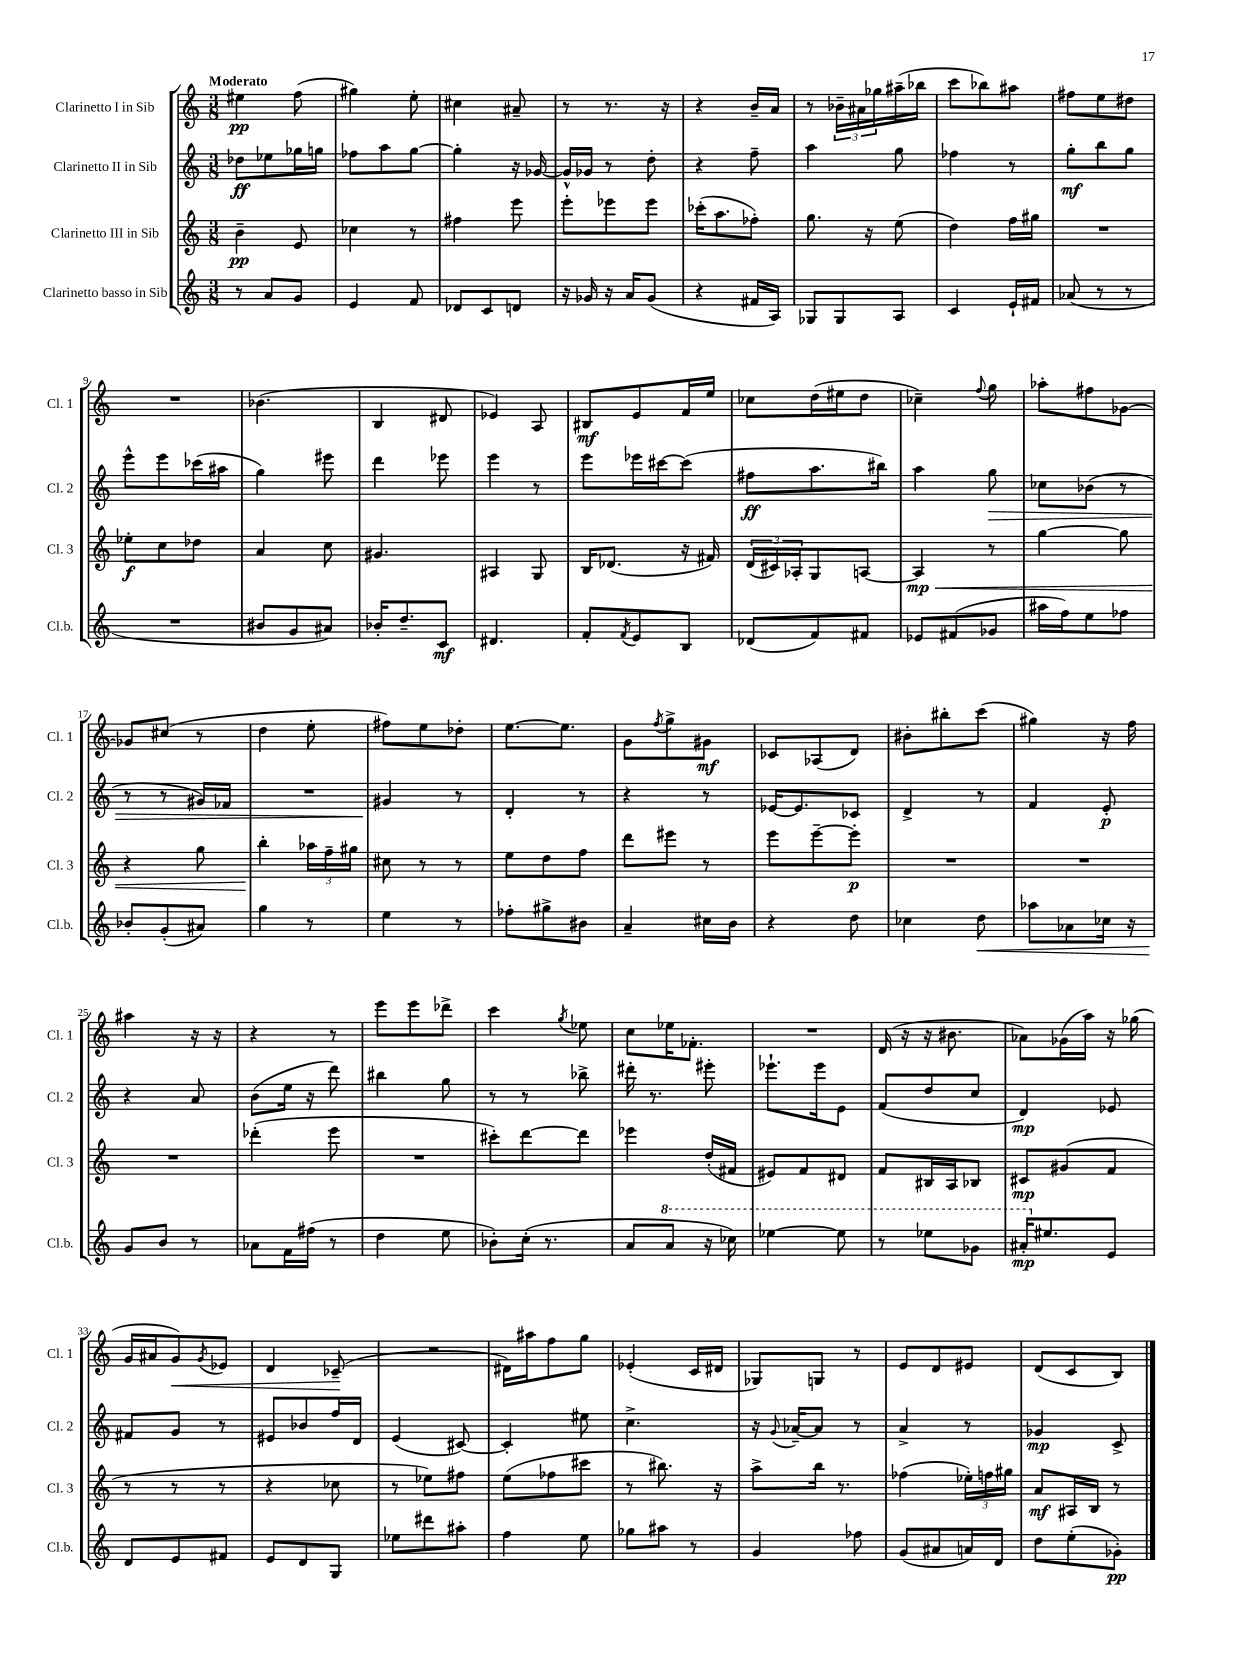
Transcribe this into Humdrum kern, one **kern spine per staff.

**kern	**dynam	**kern	**dynam	**kern	**dynam	**kern	**dynam
*part4	*part4	*part3	*part3	*part2	*part2	*part1	*part1
*staff4	*staff4	*staff3	*staff3	*staff2	*staff2	*staff1	*staff1
*I"Clarinetto basso in Sib	*	*I"Clarinetto III in Sib	*	*I"Clarinetto II in Sib	*	*I"Clarinetto I in Sib	*
*I'Cl.b.	*	*I'Cl. 3	*	*I'Cl. 2	*	*I'Cl. 1	*
*clefG2	*	*clefG2	*	*clefG2	*	*clefG2	*
*k[]	*	*k[]	*	*k[]	*	*k[]	*
*M3/8	*	*M3/8	*	*M3/8	*	*M3/8	*
=1	=1	=1	=1	=1	=1	=1	=1
!	!	!	!	!	!	!LO:TX:a:B:t=Moderato	!
8r	.	4b~\	pp	8dd-X\L	ff	4ee#X\	pp
8a/L	.	.	.	8ee-X\	.	.	.
8g/J	.	8e/	.	16gg-X\L	.	(8ff\	.
.	.	.	.	16ggn\JJ	.	.	.
=2	=2	=2	=2	=2	=2	=2	=2
4e/	.	4cc-X\	.	8ff-X\L	.	4gg#X\)	.
.	.	.	.	8aa\	.	.	.
8f/	.	8r	.	[8gg\J	.	8ee'\	.
=3	=3	=3	=3	=3	=3	=3	=3
8d-X/L	.	4ff#X\	.	4gg'\]	.	4cc#X\	.
8c/	.	.	.	.	.	.	.
8dn/J	.	8eee\	.	16r	.	8a#X~/	.
.	.	.	.	[16g-X/	.	.	.
=4	=4	=4	=4	=4	=4	=4	=4
16r	.	8eee'\L	.	16g-^^/LL]	.	8r	.
16g-X/	.	.	.	16g-X/JJ	.	.	.
16r	.	8eee-X\	.	8r	.	8.r	.
16a/KL	.	.	.	.	.	.	.
(8g-/J	.	8eee-\J	.	8dd'\	.	.	.
.	.	.	.	.	.	16r	.
=5	=5	=5	=5	=5	=5	=5	=5
4r	.	(16ccc-X'\KL	.	4r	.	4r	.
.	.	8.aa\	.	.	.	.	.
16f#X/LL	.	8ff-X'\J)	.	8ff~\	.	16b~/LL	.
16A/JJ)	.	.	.	.	.	16a/JJ	.
=6	=6	=6	=6	=6	=6	=6	=6
8G-X/L	.	8.gg\	.	4aa\	.	8r	.
8G-/	.	.	.	.	.	24b-X~\LL	.
.	.	.	.	.	.	24a#X\	.
.	.	16r	.	.	.	.	.
.	.	.	.	.	.	24gg-X\	.
8A/J	.	(8ee\	.	8gg\	.	(16aa#X~\	.
.	.	.	.	.	.	16bb-X\JJ	.
=7	=7	=7	=7	=7	=7	=7	=7
4c/	.	4dd\)	.	4ff-X\	.	8ccc\L	.
.	.	.	.	.	.	8bb-X\)	.
16e`/LL	.	16ff\LL	.	8r	.	8aa#X\J	.
16f#X/JJ	.	16gg#X\JJ	.	.	.	.	.
=8	=8	=8	=8	=8	=8	=8	=8
(8a-X/	.	4.r	.	8gg'\L	mf	8ff#X\L	.
8r	.	.	.	8bb\	.	8ee\	.
8r	.	.	.	8gg\J	.	8dd#X\J	.
!!LO:LB:g=z
=9	=9	=9	=9	=9	=9	=9	=9
4.r	.	8ee-X'\L	f	8eee^^\L	.	4.r	.
.	.	8cc\	.	8eee\	.	.	.
.	.	8dd-X\J	.	(16ccc-X\L	.	.	.
.	.	.	.	16aa#X\JJ	.	.	.
=10	=10	=10	=10	=10	=10	=10	=10
8b#X/L	.	4a/	.	4gg\)	.	(4.b-X\	.
8g/	.	.	.	.	.	.	.
8a#X/J)	.	8cc\	.	8eee#X\	.	.	.
=11	=11	=11	=11	=11	=11	=11	=11
16b-X'/KL	.	4.g#X/	.	4ddd\	.	4B/	.
8.dd~/	.	.	.	.	.	.	.
8c/J	mf	.	.	8eee-X\	.	8d#X/	.
=12	=12	=12	=12	=12	=12	=12	=12
4.d#X/	.	4A#X/	.	4eee\	.	4e-X/)	.
.	.	8G/	.	8r	.	8A/	.
=13	=13	=13	=13	=13	=13	=13	=13
8f'/L	.	16B/KL	.	8eee\L	.	8B#X/L	mf
.	.	(8.d-X/J	.	.	.	.	.
8qf/	.	.	.	.	.	.	.
8e/	.	.	.	16eee-X\L	.	8e/	.
.	.	.	.	[16ccc#X\J	.	.	.
8B/J	.	16r	.	(8ccc#\J]	.	16f/L	.
.	.	16f#X/)	.	.	.	16ee/JJ	.
=14	=14	=14	=14	=14	=14	=14	=14
(8d-X/L	.	(24d/LL	.	8ff#X\L	ff	8cc-X\L	.
.	.	24c#X/)	.	.	.	.	.
.	.	24A-X'/J	.	.	.	.	.
8f/)	.	8G/	.	8.aa\	.	(16dd\L	.
.	.	.	.	.	.	16ee#X\J	.
8f#X/J	.	[8An/J	.	.	.	8dd\J	.
.	.	.	.	16bb#X\Jk)	.	.	.
=15	=15	=15	=15	=15	=15	=15	=15
!	!	!	!LO:HP:b	!	!	!	!
8e-X/L	.	4A/]	< mp	4aa\	.	4cc-X~\)	.
(8f#X/	.	.	.	.	.	.	.
.	.	.	.	.	.	8qqff/	.
!	!	!	!	!	!LO:HP:b	!	!
8g-X/J	.	8r	.	8gg\	>	8gg\	.
=16	=16	=16	=16	=16	=16	=16	=16
16aa#X\LL	.	[4gg\	.	8cc-X\L	.	8aa-X'\L	.
16ff\J)	.	.	.	.	.	.	.
8ee\	.	.	.	(8b-X\J	.	8ff#X\	.
8ff-X\J	.	8gg\]	.	8r	.	[8g-X\J	.
!!LO:LB:g=z
=17	=17	=17	=17	=17	=17	=17	=17
8b-X'/L	.	4r	.	8r	.	8g-X/L]	.
(8g'/	.	.	.	8r	.	(8cc#X/J	.
8a#X/J)	.	8gg\	.	16g#X/LL)	.	8r	.
.	.	.	.	16f-X/JJ	.	.	.
=18	=18	=18	=18	=18	=18	=18	=18
4gg\	.	4bb'\	.	4.r	.	4dd\	.
8r	.	24aa-X\LL	[	.	.	8ee'\	.
.	.	24ff~\	.	.	.	.	.
.	.	24gg#X\JJ	.	.	.	.	.
=19	=19	=19	=19	=19	=19	=19	=19
4ee\	.	8cc#X\	.	4g#X/	.	8ff#X\L)	.
.	.	8r	.	.	.	8ee\	.
8r	.	8r	.	8r	]	8dd-X'\J	.
=20	=20	=20	=20	=20	=20	=20	=20
8ff-X'\L	.	8ee\L	.	4d'/	.	[8.ee\L	.
8gg#X^\	.	8dd\	.	.	.	.	.
.	.	.	.	.	.	8.ee\J]	.
8b#X\J	.	8ff\J	.	8r	.	.	.
=21	=21	=21	=21	=21	=21	=21	=21
4a~/	.	8ddd\L	.	4r	.	8g\L	.
.	.	.	.	.	.	8qff/	.
.	.	8eee#X\J	.	.	.	8gg^\	.
16cc#X\LL	.	8r	.	8r	.	8g#X\J	mf
16b\JJ	.	.	.	.	.	.	.
=22	=22	=22	=22	=22	=22	=22	=22
4r	.	8eee\L	.	[16e-X/KL	.	8c-X/L	.
.	.	.	.	8.e-/]	.	.	.
.	.	[8eee~\	.	.	.	(8A-X/	.
8dd\	.	8eee'\J]	p	8c-X/J	.	8d/J)	.
=23	=23	=23	=23	=23	=23	=23	=23
4cc-X\	.	4.r	.	4d^/	.	8b#X'\L	.
.	.	.	.	.	.	8bb#X'\	.
!	!LO:HP:b	!	!	!	!	!	!
8dd\	<	.	.	8r	.	(8ccc\J	.
=24	=24	=24	=24	=24	=24	=24	=24
8aa-X\L	.	4.r	.	4f/	.	4gg#X\)	.
8a-X\	.	.	.	.	.	.	.
16cc-X\Jk	.	.	.	8e'/	p	16r	.
16r	.	.	.	.	.	16ff\	.
!!LO:LB:g=z
=25	=25	=25	=25	=25	=25	=25	=25
8g/L	.	4.r	.	4r	.	4aa#X\	.
8b/J	[	.	.	.	.	.	.
8r	.	.	.	8a/	.	16r	.
.	.	.	.	.	.	16r	.
=26	=26	=26	=26	=26	=26	=26	=26
8a-X\L	.	(4ddd-X'\	.	(8b\L	.	4r	.
16f\L	.	.	.	16ee\Jk	.	.	.
(16ff#X\JJ	.	.	.	16r	.	.	.
8r	.	8eee\	.	8ddd\)	.	8r	.
=27	=27	=27	=27	=27	=27	=27	=27
4dd\	.	4.r	.	4bb#X\	.	8eee\L	.
.	.	.	.	.	.	8eee\	.
8ee\	.	.	.	8gg\	.	8ddd-X^\J	.
=28	=28	=28	=28	=28	=28	=28	=28
8b-X'\L)	.	8ccc#X'\L)	.	8r	.	4ccc\	.
(16cc'\Jk	.	[8ddd\	.	8r	.	.	.
8.r	.	.	.	.	.	.	.
.	.	.	.	.	.	8qgg/	.
.	.	8ddd\J]	.	8bb-X^\	.	8ee-X\	.
=29	=29	=29	=29	=29	=29	=29	=29
8a/L	.	4eee-X\	.	16ddd#X'\	.	8cc\L	.
.	.	.	.	8.r	.	.	.
*8va	*	*	*	*	*	*	*
8aa/J	.	.	.	.	.	16ee-X\K	.
.	.	.	.	.	.	8.f-X'\J	.
16r	.	(16dd'/LL	.	8eee#X'\	.	.	.
16ccc-X\)	.	16f#X/JJ	.	.	.	.	.
=30	=30	=30	=30	=30	=30	=30	=30
[4eee-X\	.	8e#X/L)	.	8.eee-X`\L	.	4.r	.
.	.	8f/	.	.	.	.	.
.	.	.	.	16eee-\k	.	.	.
8eee-\]	.	8d#X/J	.	8e\J	.	.	.
=31	=31	=31	=31	=31	=31	=31	=31
8r	.	8f/L	.	(8f/L	.	(16d/	.
.	.	.	.	.	.	16r	.
8eee-X\L	.	16B#X/L	.	8dd/	.	16r	.
.	.	16A/J	.	.	.	8.b#X\	.
8gg-X\J	.	8B-X/J	.	8cc/J	.	.	.
=32	=32	=32	=32	=32	=32	=32	=32
16aa#X'/KL	mp	8c#X/L	mp	4d/)	mp	8a-X\L)	.
*X8va	*	*	*	*	*	*	*
8.ee#X/	.	.	.	.	.	.	.
.	.	(8g#X/	.	.	.	(16g-X\L	.
.	.	.	.	.	.	16aa\JJ)	.
8e/J	.	8f/J	.	8e-X/	.	16r	.
.	.	.	.	.	.	(16gg-X\	.
!!LO:LB:g=z
=33	=33	=33	=33	=33	=33	=33	=33
8d/L	.	8r	.	8f#X/L	.	16g/LL	.
.	.	.	.	.	.	16a#X/J	.
!	!	!	!	!	!	!	!LO:HP:b
8e/	.	8r	.	8g/J	.	8g/)	<
.	.	.	.	.	.	8qg/	.
8f#X/J	.	8r	.	8r	.	8e-X/J	.
=34	=34	=34	=34	=34	=34	=34	=34
8e/L	.	4r	.	8e#X/L	.	4d/	.
8d/	.	.	.	8b-X/	.	.	.
8G/J	.	8cc-X\	.	16ff/L	.	(8c-X~/	.
.	.	.	.	16d/JJ	.	.	.
.	.	.	.	.	.	.	[
=35	=35	=35	=35	=35	=35	=35	=35
8ee-X\L	.	8r	.	(4e/	.	4.r	.
8ddd#X\	.	8ee-X\L)	.	.	.	.	.
8aa#X'\J	.	8ff#X\J	.	[8c#X/)	.	.	.
=36	=36	=36	=36	=36	=36	=36	=36
4ff\	.	(8ee\L	.	4c#'/]	.	16d#X\LL)	.
.	.	.	.	.	.	16aa#X\J	.
.	.	8ff-X\	.	.	.	8ff\	.
8ee\	.	8ccc#X\J	.	8ee#X\	.	8gg\J	.
=37	=37	=37	=37	=37	=37	=37	=37
8gg-X\L	.	8r	.	4.cc^\	.	(4e-X'/	.
8aa#X\J	.	8.bb#X\)	.	.	.	.	.
8r	.	.	.	.	.	16c/LL	.
.	.	16r	.	.	.	16d#X/JJ	.
=38	=38	=38	=38	=38	=38	=38	=38
4g/	.	8aa^\L	.	16r	.	8G-X/L)	.
.	.	.	.	8qqg/	.	.	.
.	.	.	.	[16a-X~/KL	.	.	.
.	.	16bb\Jk	.	8a-/J]	.	8Gn/J	.
.	.	8.r	.	.	.	.	.
8ff-X\	.	.	.	8r	.	8r	.
=39	=39	=39	=39	=39	=39	=39	=39
(8g/L	.	(4ff-X\	.	4a^/	.	8e/L	.
8a#X/	.	.	.	.	.	8d/	.
16an/L)	.	24ee-X'\LL)	.	8r	.	8e#X/J	.
.	.	24ffn\	.	.	.	.	.
16d/JJ	.	.	.	.	.	.	.
.	.	24gg#X\JJ	.	.	.	.	.
=40	=40	=40	=40	=40	=40	=40	=40
8dd\L	.	8a/L	mf	4g-X/	mp	(8d/L	.
(8ee'\	.	16A#X/L	.	.	.	8c/	.
.	.	16B/JJ	.	.	.	.	.
8g-X'\J)	pp	8r	.	8c^/	.	8B/J)	.
==	==	==	==	==	==	==	==
*-	*-	*-	*-	*-	*-	*-	*-
